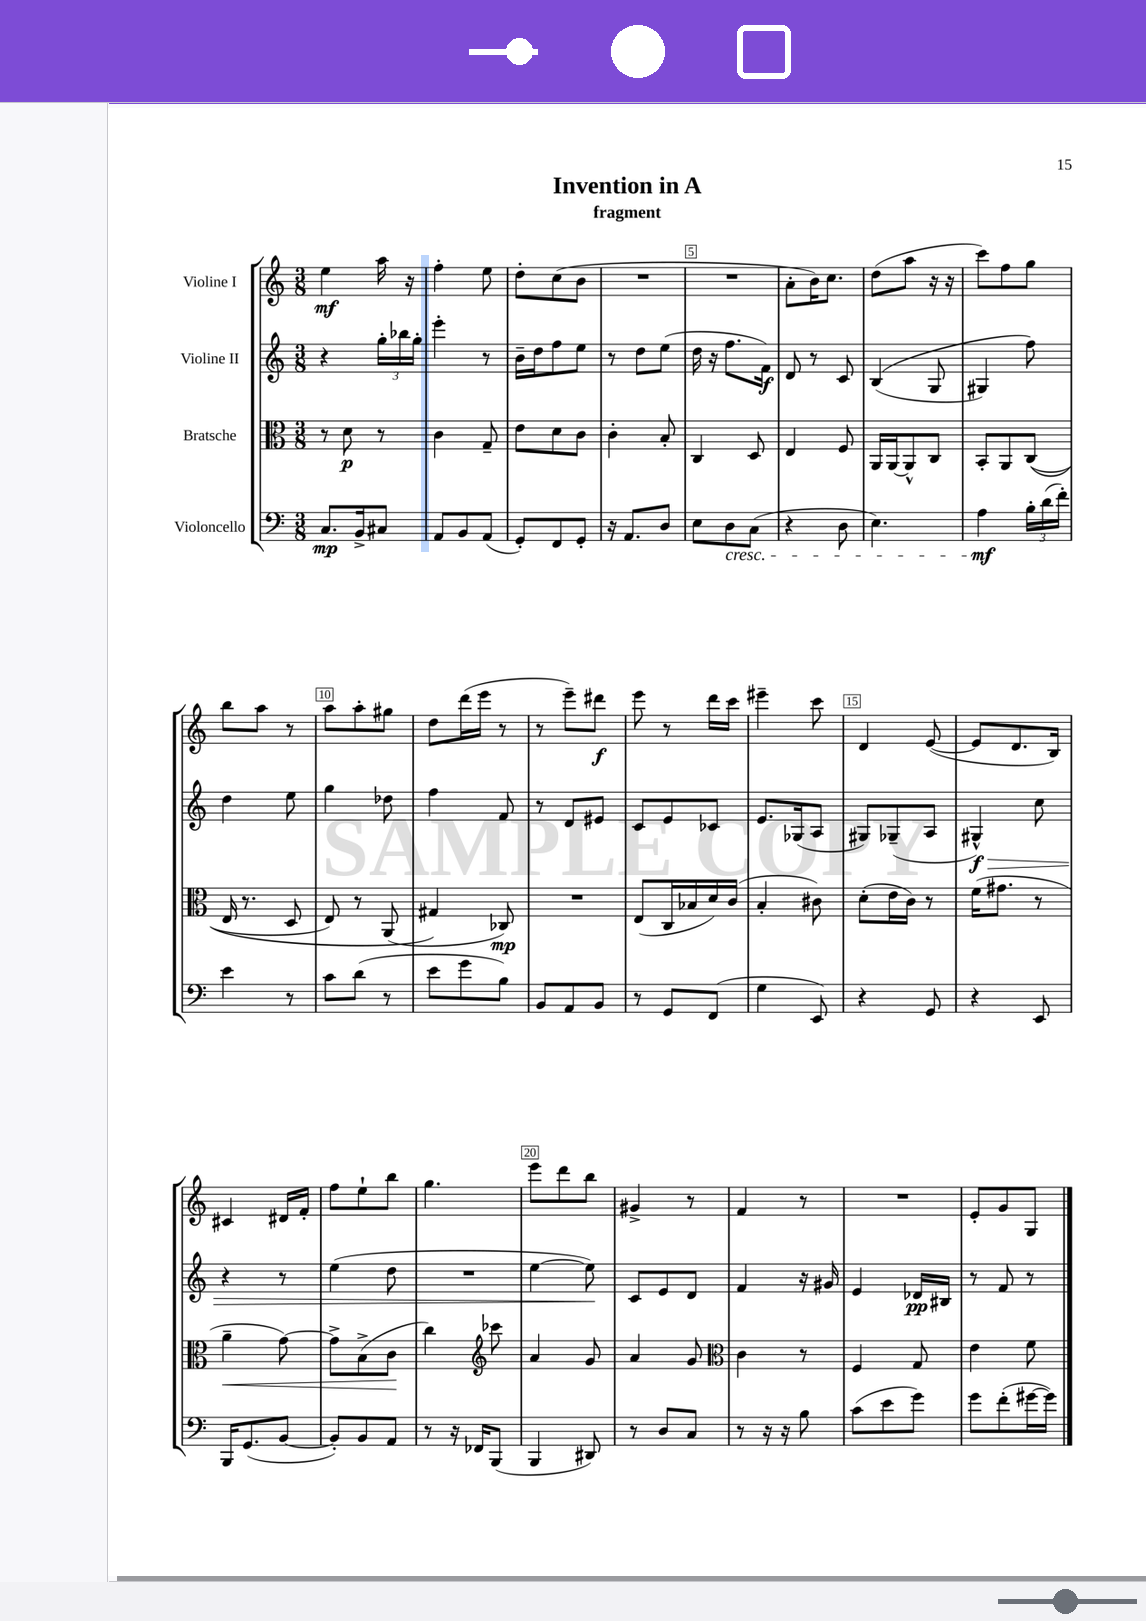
\header { title = "Invention in A" subtitle = "fragment" }
<<
\new StaffGroup <<
\new Staff = "s0" \with { instrumentName = "Violine I" } {
    \clef treble \key c \major \numericTimeSignature \time 3/8
    \autoBeamOff e''4\mf a''16 r16 |
    f''4-. e''8 |
    d''8[-. c''8( b'8] |
    R4. |
    R4. |
    a'8[-. b'16) c''8.] |
    d''8[( a''8] r16 r16 |
    c'''8[) f''8 g''8] |
    b''8[ a''8] r8 |
    a''8[ a''8-. gis''8] |
    d''8[ d'''16( e'''16] r8 |
    r8 e'''8[--) dis'''8]\f |
    e'''8 r8 d'''16[ c'''16] |
    eis'''4-- c'''8 |
    d'4 e'8~( |
    e'8[ d'8. b16]) |
    cis'4 dis'16[ f'16]-. |
    f''8[ e''8-! b''8] |
    g''4. |
    e'''8[ d'''8 b''8] |
    gis'4-> r8 |
    f'4 r8 |
    R4. |
    e'8[-. g'8 g8] \bar "|." |
}
\new Staff = "s1" \with { instrumentName = "Violine II" } {
    \clef treble \key c \major \numericTimeSignature \time 3/8
    \autoBeamOff r4 \tuplet 3/2 { g''16[-. bes''16 g''16]-. } |
    e'''4-. r8 |
    b'16[-- d''16 f''8 e''8] |
    r8 d''8[ e''8]( |
    d''16 r16 f''8.[ f'16]\f) |
    d'8 r8 c'8 |
    b4(\( g8 |
    gis4) f''8\) |
    d''4 e''8 |
    g''4 des''8 |
    f''4 f'8 |
    r8 d'8[ eis'8] |
    c'8[ e'8 ces'8] |
    e'8.[ ges16( a8] |
    gis8[) ges8--( a8] |
    gis4-^\f\>) c''8 |
    r4 r8 |
    e''4( d''8 |
    R4. |
    e''4~ e''8\!) |
    c'8[ e'8 d'8] |
    f'4 r16 gis'16 |
    e'4 des'16[\pp bis16] |
    r8 f'8 r8 \bar "|." |
}
\new Staff = "s2" \with { instrumentName = "Bratsche" } {
    \clef alto \key c \major \numericTimeSignature \time 3/8
    \autoBeamOff r8 d'8\p r8 |
    c'4 g8-- |
    e'8[ d'8 c'8] |
    c'4-. b8-. |
    c4 d8 |
    e4 f8 |
    a,16[ a,16~ a,8-^ c8] |
    b,8[-. a,8 c8](\( |
    e16 r8. d8 |
    e8) r8 a,8( |
    gis4\) ces8\mp) |
    R4. |
    e8[( c16 bes16 d'16) c'16]( |
    b4-. cis'8) |
    d'8[-.( e'16 c'16]) r8 |
    f'16[( gis'8.] r8 |
    a'4--\< g'8~) |
    g'8[-> b8->( c'8]\! |
    c''4) \clef treble ces'''8 |
    a'4 g'8 |
    a'4 g'8 |
    \clef alto c'4 r8 |
    f4 g8 |
    e'4 f'8 \bar "|." |
}
\new Staff = "s3" \with { instrumentName = "Violoncello" } {
    \clef bass \key c \major \numericTimeSignature \time 3/8
    \autoBeamOff c8.[\mp b,16-> cis8] |
    a,8[ b,8 a,8]( |
    g,8[-.) f,8 g,8]-. |
    r16 a,8.[ d8] |
    e8[ d8\cresc c8]( |
    r4 d8 |
    e4.) |
    a4\mf\! \tuplet 3/2 { b16[-. d'16( f'16]-.) } |
    e'4 r8 |
    c'8[ d'8]( r8 |
    e'8[ g'8 b8]) |
    b,8[ a,8 b,8] |
    r8 g,8[ f,8]( |
    g4 e,8) |
    r4 g,8 |
    r4 e,8 |
    b,,16[ g,8.( b,8]~ |
    b,8[-.) b,8 a,8] |
    r8 r16 fes,16[ b,,8]( |
    b,,4 dis,8) |
    r8 d8[ c8] |
    r8 r16 r16 b8 |
    c'8[( e'8 g'8]) |
    g'8[ f'8-.( gis'16~ gis'16]) \bar "|." |
}
>>
>>
\layout { \context { \Score \override BarNumber.break-visibility = ##(#f #t #t) barNumberVisibility = #(every-nth-bar-number-visible 5) \override BarNumber.stencil = #(make-stencil-boxer 0.1 0.3 ly:text-interface::print) } }
